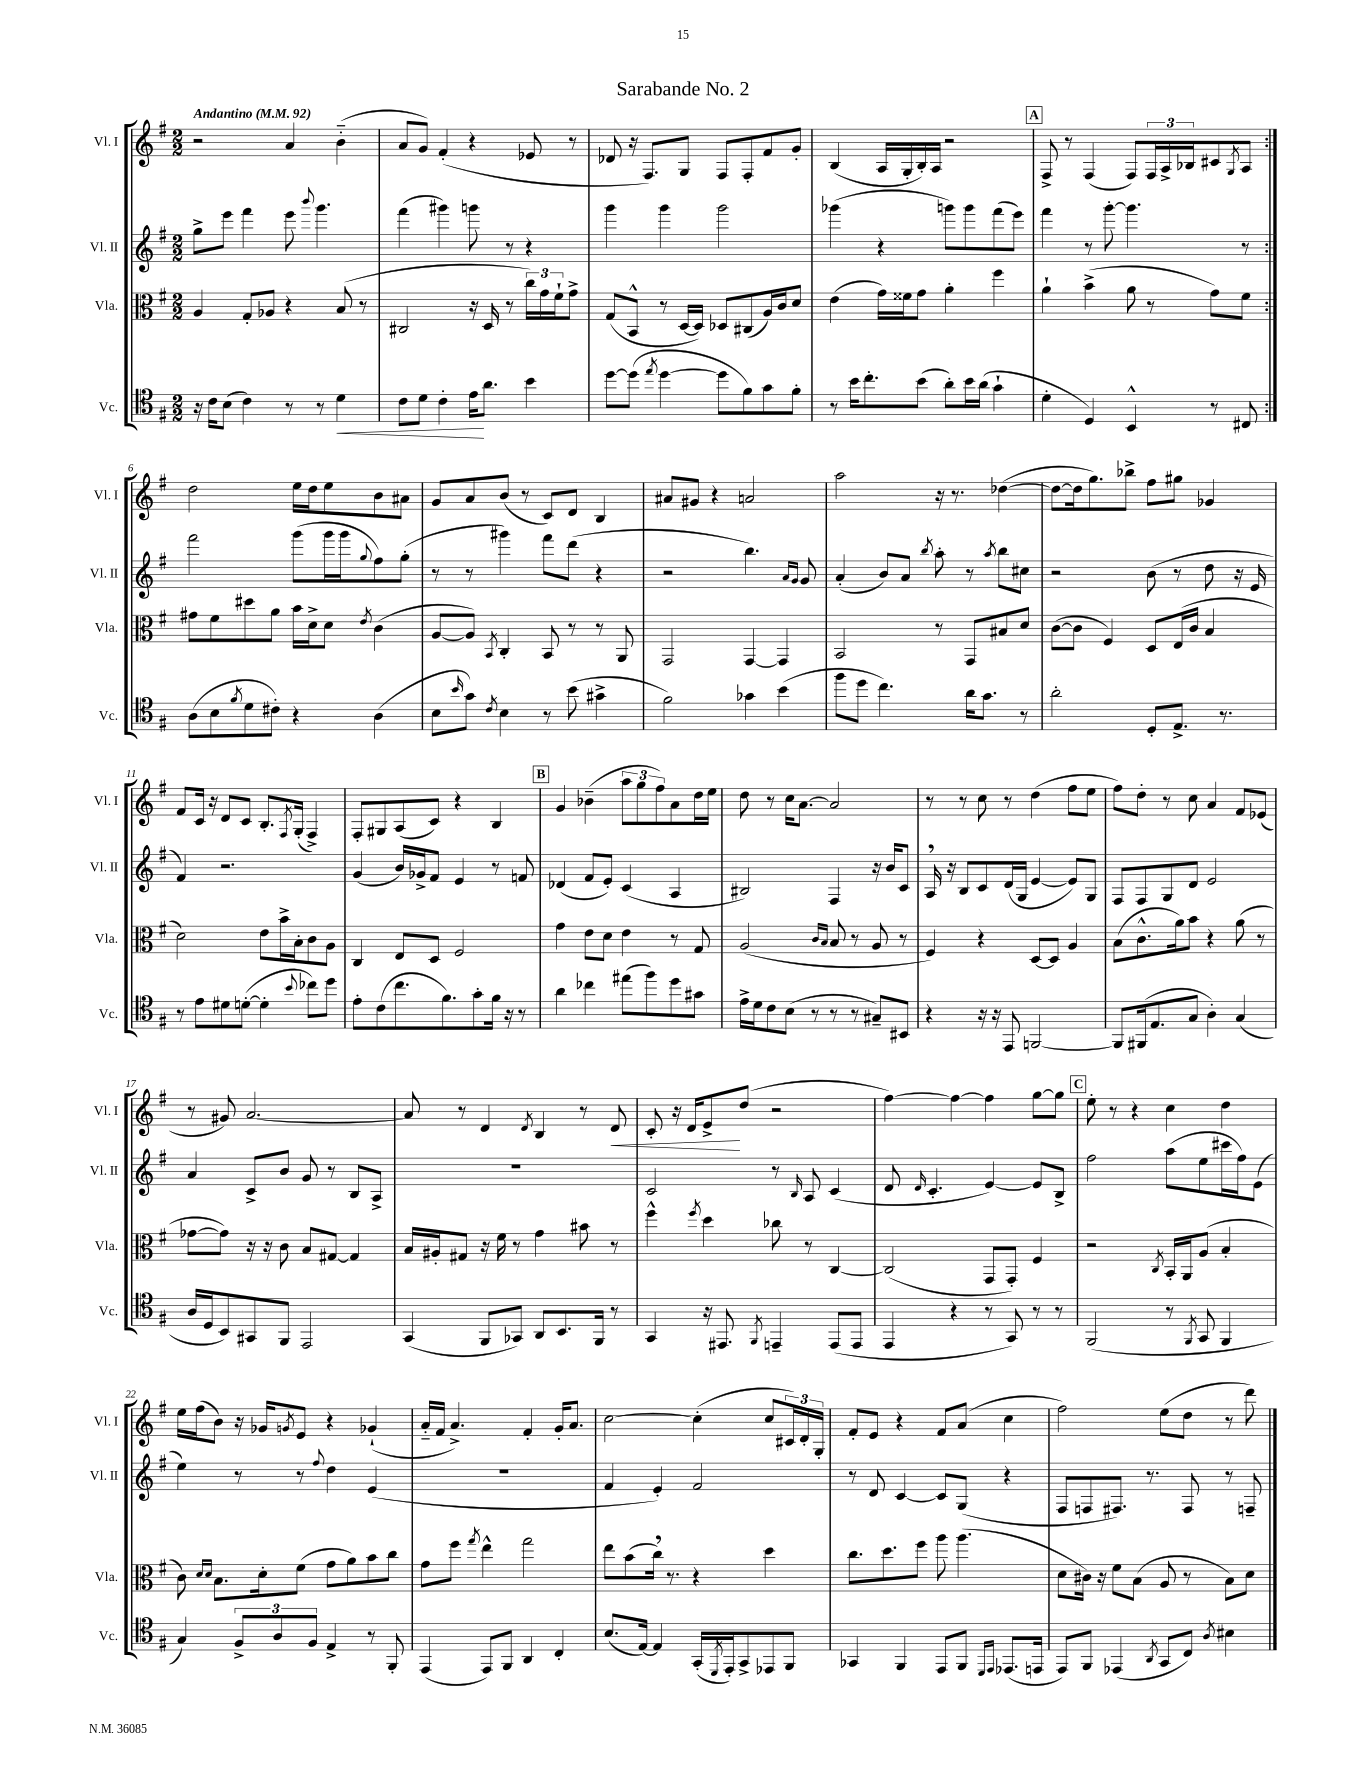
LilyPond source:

\header { title = "Sarabande No. 2" }
<<
\new StaffGroup <<
\new Staff = "s0" \with { instrumentName = "Vl. I" shortInstrumentName = "Vl. I" } {
    \clef treble \key g \major \numericTimeSignature \time 2/2 \tempo "Andantino" 4 = 92
    \repeat volta 2 { r2 a'4 b'4-_( |
    a'8 g'8) fis'4-.( r4 ees'8 r8 |
    des'8 r16 fis8.) g8 fis8 fis8-. fis'8 g'8-. |
    b4( a16 g16-. b16-.) a16 r2 |
    \mark \markup { \box "A" } fis8-> r8 fis4( fis8) \tuplet 3/2 { fis16 a16-> bes16 } cis'8 \acciaccatura { g8 } a8 | }
    d''2 e''16 d''16 e''8 b'8 ais'8 |
    g'8 a'8 b'8( r8 c'8) d'8 b4 |
    ais'8 gis'8 r4 a'2 |
    a''2 r16 r8. des''4~( |
    des''8~ des''16 g''8.) bes''8-> fis''8 gis''8 ges'4 |
    fis'8 c'16 r16 d'8 c'8 b8.-. \acciaccatura { fis8 } g16-.( fis4->) |
    fis8-. gis8 a8( c'8) r4 b4 |
    \mark \markup { \box "B" } g'4 bes'4--( \tuplet 3/2 { a''8 g''8 fis''8) } a'8 d''16 e''16 |
    d''8 r8 c''16 a'8.~ a'2 |
    r8 r8 c''8 r8 d''4( fis''8 e''8 |
    fis''8) d''8-. r8 c''8 a'4 fis'8 ees'8( |
    r8 gis'8) a'2.~ |
    a'8 r8 d'4 \acciaccatura { d'8 } b4 r8 d'8\< |
    c'8-. r16 d'16 e'8->\! d''8( r2 |
    fis''4~) fis''4~ fis''4 g''8~ g''8 |
    \mark \markup { \box "C" } e''8-. r8 r4 c''4 d''4 |
    e''16 fis''16( b'8) r16 ges'16 \acciaccatura { g'8 } e'8 r4 ges'4-!( |
    a'16-_ fis'16 a'4.->) fis'4-. g'16-. a'8. |
    c''2~ c''4-.( c''8 \tuplet 3/2 { cis'16) d'16-. g16-. } |
    fis'8-. e'8 r4 fis'8 a'8( c''4 |
    fis''2) e''8( d''8 r8 d'''8) \bar "|." |
}
\new Staff = "s1" \with { instrumentName = "Vl. II" shortInstrumentName = "Vl. II" } {
    \clef treble \key g \major \numericTimeSignature \time 2/2
    \repeat volta 2 { g''8-> e'''8 fis'''4 e'''8 \appoggiatura { b'''8 } g'''4. |
    fis'''4( gis'''4) g'''8 r8 r4 |
    g'''4 g'''4 g'''2 |
    ges'''4( r4 g'''8) g'''8 fis'''8( e'''8) |
    \mark \markup { \box "A" } fis'''4 r8 g'''8~-. g'''4. r8 | }
    fis'''2 g'''8( g'''16 g'''16 \appoggiatura { g''8 } fis''8) g''8-.( |
    r8 r8 gis'''4) fis'''8 d'''8( r4 |
    r2 b''4.) \grace { a'16 g'16 } g'8 |
    a'4-.( b'8) a'8 \acciaccatura { b''8 } a''8-. r8 \acciaccatura { a''8 } b''8 cis''8 |
    r2 b'8( r8 d''8 r16 e'16 |
    fis'4) r2. |
    g'4( b'16) ges'16-> fis'8 e'4 r8 f'8 |
    \mark \markup { \box "B" } des'4( fis'8 e'8-.) c'4( a4 |
    bis2) fis4 r16 b'16 c'8 |
    a16 \breathe r16 b8 c'8 d'16( g16 e'4~ e'8) g8 |
    fis8 fis8 g8 d'8 e'2 |
    a'4 c'8-> b'8 g'8 r8 b8 a8-> |
    R1 |
    c'2 r8 \grace { b16 } a8 c'4( |
    d'8 \grace { d'16 } c'4.-. e'4~) e'8 b8-> |
    \mark \markup { \box "C" } fis''2 a''8( e''8 cis'''16 fis''16) e'8( |
    e''4) r8 r8 \appoggiatura { fis''8 } d''4 e'4( |
    R1 |
    fis'4 e'4-.) fis'2 |
    r8 d'8 c'4~ c'8 g8( r4 |
    fis8 f8 fis8.) r8. fis8 r8 f8-- \bar "|." |
}
\new Staff = "s2" \with { instrumentName = "Vla." shortInstrumentName = "Vla." } {
    \clef alto \key g \major \numericTimeSignature \time 2/2
    \repeat volta 2 { a4 g8-. aes8 r4 b8( r8 |
    cis2 r16 d16 r8 \tuplet 3/2 { c''16) g'16 fis'16-! } g'8-> |
    g8( b,8-^ r8 d16~ d16) des8 cis8( a16) c'16 d'8 |
    e'4( g'16) fisis'16 g'8 a'4-. fis''4 |
    \mark \markup { \box "A" } a'4-! b'4->( a'8 r8 g'8) fis'8 | }
    gis'8 fis'8 dis''8 a'8 b'16 d'16-> d'8 \acciaccatura { e'8 } c'4( |
    a8~ a8) \acciaccatura { b,8 } c4-. b,8 r8 r8 a,8 |
    g,2 g,4~ g,4 |
    b,2 r8 g,8 bis8 d'8 |
    c'8~( c'8 fis4) d8 e16( c'16 b4 |
    d'2) e'8 b'16-> b16-. c'8 a8 |
    c4 e8 d8 fis2 |
    \mark \markup { \box "B" } g'4 e'8 d'8 e'4 r8 g8 |
    a2( \grace { c'16 b16 } b8 r8 a8 r8 |
    fis4) r4 d8~ d8 a4 |
    b8( c'8.-^ a'16) b'8 r4 a'8( r8 |
    ges'8~ ges'8) r16 r16 c'8 b8 gis8~ gis4 |
    b16 ais16-. gis8 r16 fis'16 r8 g'4 bis'8 r8 |
    fis''4-^ \acciaccatura { fis''8 } d''4 ces''8 r8 c4~ |
    c2( g,8 g,8-.) fis4 |
    \mark \markup { \box "C" } r2 \acciaccatura { c8 } b,16-. a,16 a8( b4-. |
    c'8) \grace { d'16 d'16 } b8. d'16-. fis'8( g'8 a'8) b'8 c''8 |
    g'8 fis''8 \acciaccatura { g''8 } e''4-^ g''2 |
    e''8 b'8( c''16) \breathe r8. r4 d''4 |
    c''8. d''8. fis''8 a''8 a''4.( |
    d'8 cis'16) r16 fis'8 b8( a8 r8 b8) d'8 \bar "|." |
}
\new Staff = "s3" \with { instrumentName = "Vc." shortInstrumentName = "Vc." } {
    \clef tenor \key g \major \numericTimeSignature \time 2/2
    \repeat volta 2 { r16 c'16 b8( c'4) r8 r8 d'4\< |
    c'8 d'8 c'4-. e'16\! a'8. b'4 |
    d''8~ d''8( \acciaccatura { e''8 } d''4~ d''8 fis'8) g'8 fis'8-. |
    r8 b'16 c''8.-. b'8( a'8-.) b'16 a'16( g'4-! |
    \mark \markup { \box "A" } d'4-. d4) b,4-^ r8 cis8 | }
    a8( b8 \acciaccatura { fis'8 } d'8 cis'8-.) r4 a4( |
    b8 \grace { b'16 } g'8) \acciaccatura { c'8 } b4 r8 b'8( gis'4-> |
    fis'2) ges'4 b'4( |
    fis''8 d''8 c''4.) a'16 g'8. r8 |
    a'2-. d8-. e8.-> r8. |
    r8 e'8 dis'8 d'8~-.( d'4-. \appoggiatura { b'8 } ces''8) d''8 |
    e'8-. c'8( c''8. fis'8.) g'8-. fis'16 r16 r8 |
    \mark \markup { \box "B" } a'4 ces''4 eis''8( fis''8) d''8 gis'8 |
    e'16-> d'16 c'8 b8( r8 r8 r8 gis8--) bis,8 |
    r4 r16 r16 e,8 f,2~ |
    f,8 fis,16( e8. g8 a4-.) g4( |
    a16 d16 b,8) gis,8 fis,8 e,2 |
    g,4( fis,8 ges,8) a,8 b,8. fis,16 r8 |
    g,4 r16 eis,8. \acciaccatura { fis,8 } e,4-- e,8( e,8 |
    e,4 r4 r8 g,8) r8 r8 |
    \mark \markup { \box "C" } fis,2( r8 \acciaccatura { fis,8 } g,8 fis,4 |
    g4) \tuplet 3/2 { fis8-> a8 fis8 } e4-> r8 fis,8-. |
    e,4( e,8) fis,8 a,4 c4-. |
    b8.( e16~) e4 g,16-.( \acciaccatura { d,8 } e,16-.) g,8-> ees,8 fis,8 |
    ges,4 fis,4 e,8 fis,8 \grace { d,16 e,16 } ees,8.( e,16 |
    e,8) fis,8 ees,4( \acciaccatura { a,8 } g,8 c8) \acciaccatura { a8 } bis4 \bar "|." |
}
>>
>>
